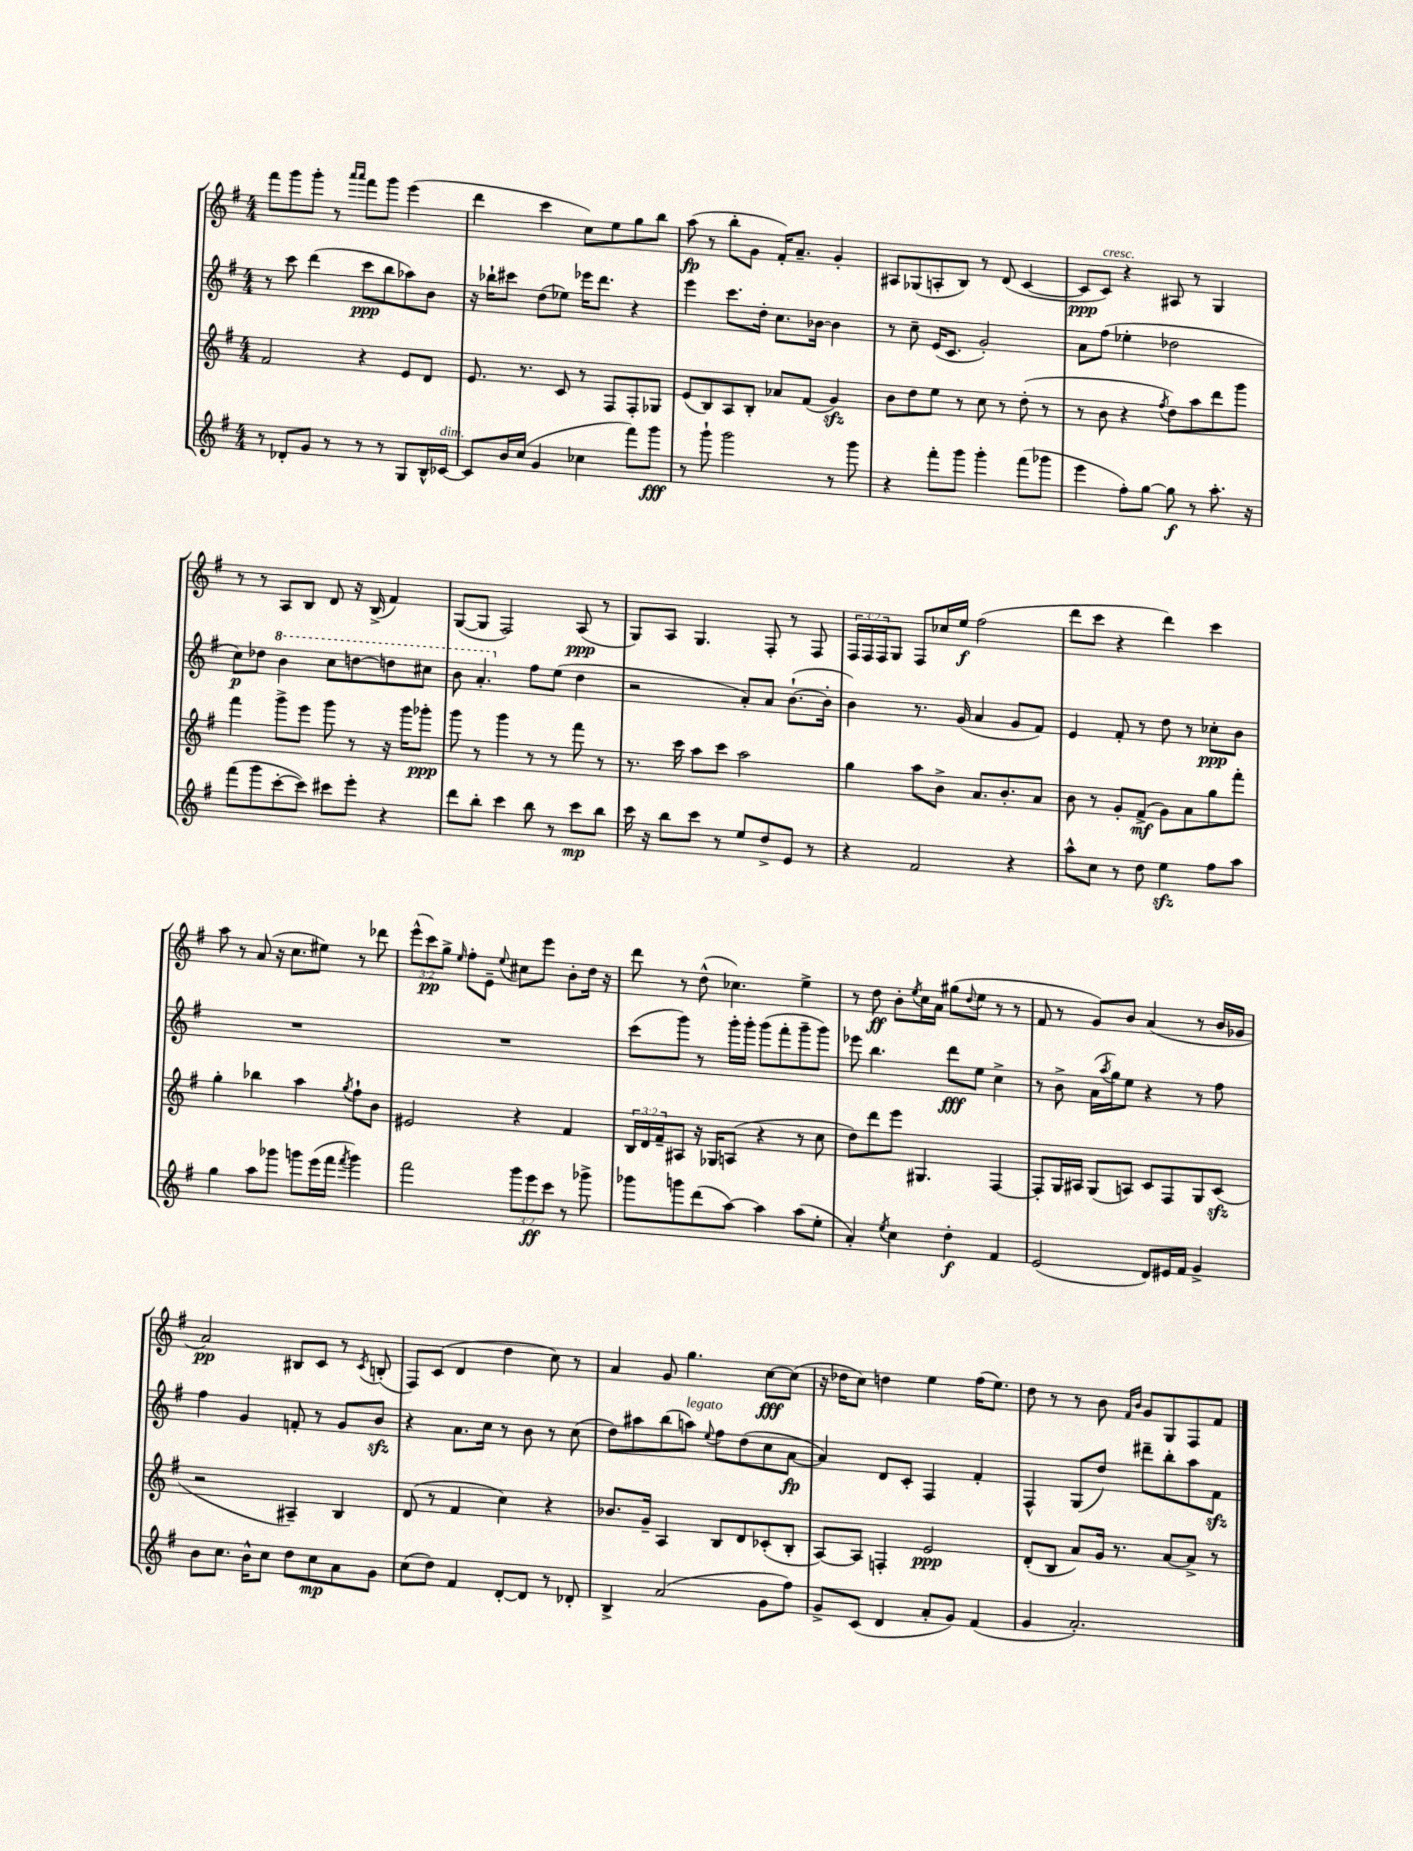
<<
\new StaffGroup <<
\new Staff = "s0" {
    \clef treble \key g \major \numericTimeSignature \time 4/4 \override Staff.TupletNumber.text = #tuplet-number::calc-fraction-text
    fis'''8 g'''8 g'''8-. r8 \grace { a'''16 a'''16 } fis'''8 g'''8 e'''4( |
    d'''4 c'''4 c''8) e''8 g''8 b''8 |
    a''8\fp( r8 b''8-. g'8 fis'16-.) a'8.-- g'4-. |
    ais8 ges8( a8-. b8) r8 d'8( c'4~ |
    c'8\ppp c'8^\markup { \italic "cresc." }) r4 ais8 r8 g4 |
    r8 r8 a8 b8 d'8 r16 b16->( fis'4) |
    g8~( g8 fis2) a8\ppp( r8 |
    g8) a8 g4. fis8-. r8 fis8 |
    \tuplet 3/2 { fis16 fis16 fis16 } g8 fis8 ces''16 e''16\f fis''2( |
    d'''8 c'''8 r4 d'''4) c'''4 |
    a''8 r8 a'8( r16 c''8. eis''8) r8 des'''8 |
    \tuplet 3/2 { e'''8-^( c'''8\pp) g''8-> } \grace { e''16 } fis''8-. e'8-- \appoggiatura { e''8 } cis''8 e'''8 b'8-. d''16 r16 |
    d'''8 r8 d''8-^( ces''4.) e''4-> |
    r8 d''8\ff b'8-. \acciaccatura { e''8 } c''16 a'16 gis''8( \appoggiatura { d''8 } e''8 r8 r8 |
    fis'8 r8 g'8) b'8 a'4( r8 b'16 ges'16 |
    a'2\pp) bis8 c'8 r8 \acciaccatura { c'8 } b8-.( |
    fis8) c'8( d'4 d''4 c''8) r8 |
    a'4 g'8 g''4. c''8~\fff c''8( |
    r16 des''16 c''8) d''4 e''4 fis''16( e''8.) |
    d''8 r8 r8 b'8 \grace { fis'16 b'16 } g'8 g8 fis8 fis'8 \bar "|." |
}
\new Staff = "s1" {
    \clef treble \key g \major \numericTimeSignature \time 4/4
    r8 c'''8 d'''4( c'''8\ppp b''8 aes''8) b'8 |
    r16 bes''16-! cis'''8 d''8( ees''8) ees'''16 d'''8. r4 |
    e'''4 c'''8. d''16-. c''8. bes'16~ bes'4 |
    r8 c''8-- e'16( c'8. g'2-.) |
    a'8 fis''8( ees''4-. des''2 |
    c''8\p) des''8 \ottava #1 b''4 c'''8 d'''!8~ d'''!8 cis'''8 |
    b''8 a''4.-. \ottava #0 fis''8 e''8( d''4 |
    r2 a'8-.) a'8 b'8.~-!( b'16-. |
    b'4) r8. g'16( a'4 g'8 fis'8) |
    e'4 fis'8-. r8 d''8 r8 ces''8-.\ppp b'8 |
    R1 |
    R1 |
    c'''8( g'''8) r8 g'''16-. g'''16-. g'''8( fis'''8-. g'''8-- g'''8) |
    ees'''8 b''4. d'''8\fff e''8 c''4-> |
    r8 b'8-> a'16( \acciaccatura { a''8 } g''16) e''8 r4 r8 fis''8 |
    fis''4 g'4 f'8-. r8 g'8 b'8\sfz |
    r4 a'8. c''16 r8 b'8 r8 c''8( |
    d''8) ais''8 b''8( a''8^\markup { \italic "legato" }) \appoggiatura { e''8 } fis''8 d''8( c''8 a'8~\fp |
    a'4) d'8 c'8-. fis4 fis'4-. |
    fis4-^ g8( d''8) dis'''8-- b''8-. a''8 fis'8\sfz \bar "|." |
}
\new Staff = "s2" {
    \clef treble \key g \major \numericTimeSignature \time 4/4 \override Staff.TupletNumber.text = #tuplet-number::calc-fraction-text
    fis'2 r4 e'8 d'8 |
    e'8. r8. c'8 r8 fis8 fis8-. ges8 |
    e'8( b8) a8 b8-. aes'8 fis'8( g'4\sfz) |
    b'8 d''8 e''8 r8 c''8 r8 d''8-.( r8 |
    r8 b'8 r4 \acciaccatura { fis''8 } d''8) a''8 d'''8 g'''8 |
    fis'''4 g'''8-> e'''8 g'''8 r8 r16 g'''16 ges'''8-.\ppp |
    g'''8 r8 g'''4 r8 r8 fis'''8 r8 |
    r8. c'''16 a''8 c'''8 a''2 |
    g''4 a''8 b'8-> a'8. b'8.-. a'8 |
    b'8 r8 g'8-. fis'8->\mf( g'8) a'8 g''8 fis'''8-. |
    g''4-. bes''4 a''4 \acciaccatura { g''8 } fis''8-! b'8 |
    eis'2 r4 fis'4 |
    \tuplet 3/2 { b16 d'16 fis'16-- } ais8 r16 ges16 a8( r4 r8 c''8 |
    d''8) d'''8 e'''8 gis4. fis4~ |
    fis8-. g16 ais16 g8( a8) c'8 fis8 g8 c'8\sfz( |
    r2 ais4--) b4 |
    d'8( r8 fis'4 c''4) r4 |
    bes'8. g'16-- a4 b8 d'8 ces'8-.( b8-. |
    a8~) a8 f4-. e'2\ppp |
    d'8-.( b8 a'8) g'16 r8. a'8~ a'8-> r8 \bar "|." |
}
\new Staff = "s3" {
    \clef treble \key g \major \numericTimeSignature \time 4/4 \override Staff.TupletNumber.text = #tuplet-number::calc-fraction-text
    r8 des'8-. g'8 r8 r8 r8 g8 b16-^ ces'16~^\markup { \italic "dim." } |
    ces'8 b'16 c''16( g'4 ces''4 fis'''8) g'''8\fff |
    r8 g'''8-! g'''2 r8 g'''8 |
    r4 fis'''8-. g'''8 g'''4-. fis'''8( ges'''8 |
    e'''4 fis''8-.) g''8~ g''8\f r8 a''8.-. r16 |
    fis'''8( g'''8 c'''8~-. c'''8) cis'''8 e'''8-. r4 |
    d'''8 b''8-. c'''4 b''8 r8 c'''8\mp b''8 |
    c'''16 r16 b''8 c'''8 r8 e''8 d''8-> e'8 r8 |
    r4 fis'2 r4 |
    a''8-^ c''8 r8 d''8 e''4\sfz fis''8 a''8 |
    g''4 a''8 ges'''8 g'''8 e'''16( fis'''16 \acciaccatura { fis'''8 } g'''4) |
    fis'''2 \tuplet 3/2 { g'''8 e'''8\ff c'''8 } r8 ges'''8-> |
    ges'''8 g'''8 d'''8( a''8~) a''4 a''8( e''8-. |
    a'4-.) \acciaccatura { e''8 } c''4 d''4-.\f fis'4 |
    e'2( d'8) eis'16 fis'16 g'4-> |
    b'8 c''8. b'16-^ c''8 d''8 c''8\mp a'8 g'8 |
    c''8( d''8) fis'4 d'8~-. d'8 r8 des'8-. |
    b4-> a'2( g'8 fis''8) |
    g'8-> c'8( d'4 a'8-. g'8) fis'4( |
    g'4 a'2.-.) \bar "|." |
}
>>
>>
\layout { \context { \Score \remove "Bar_number_engraver" } }
